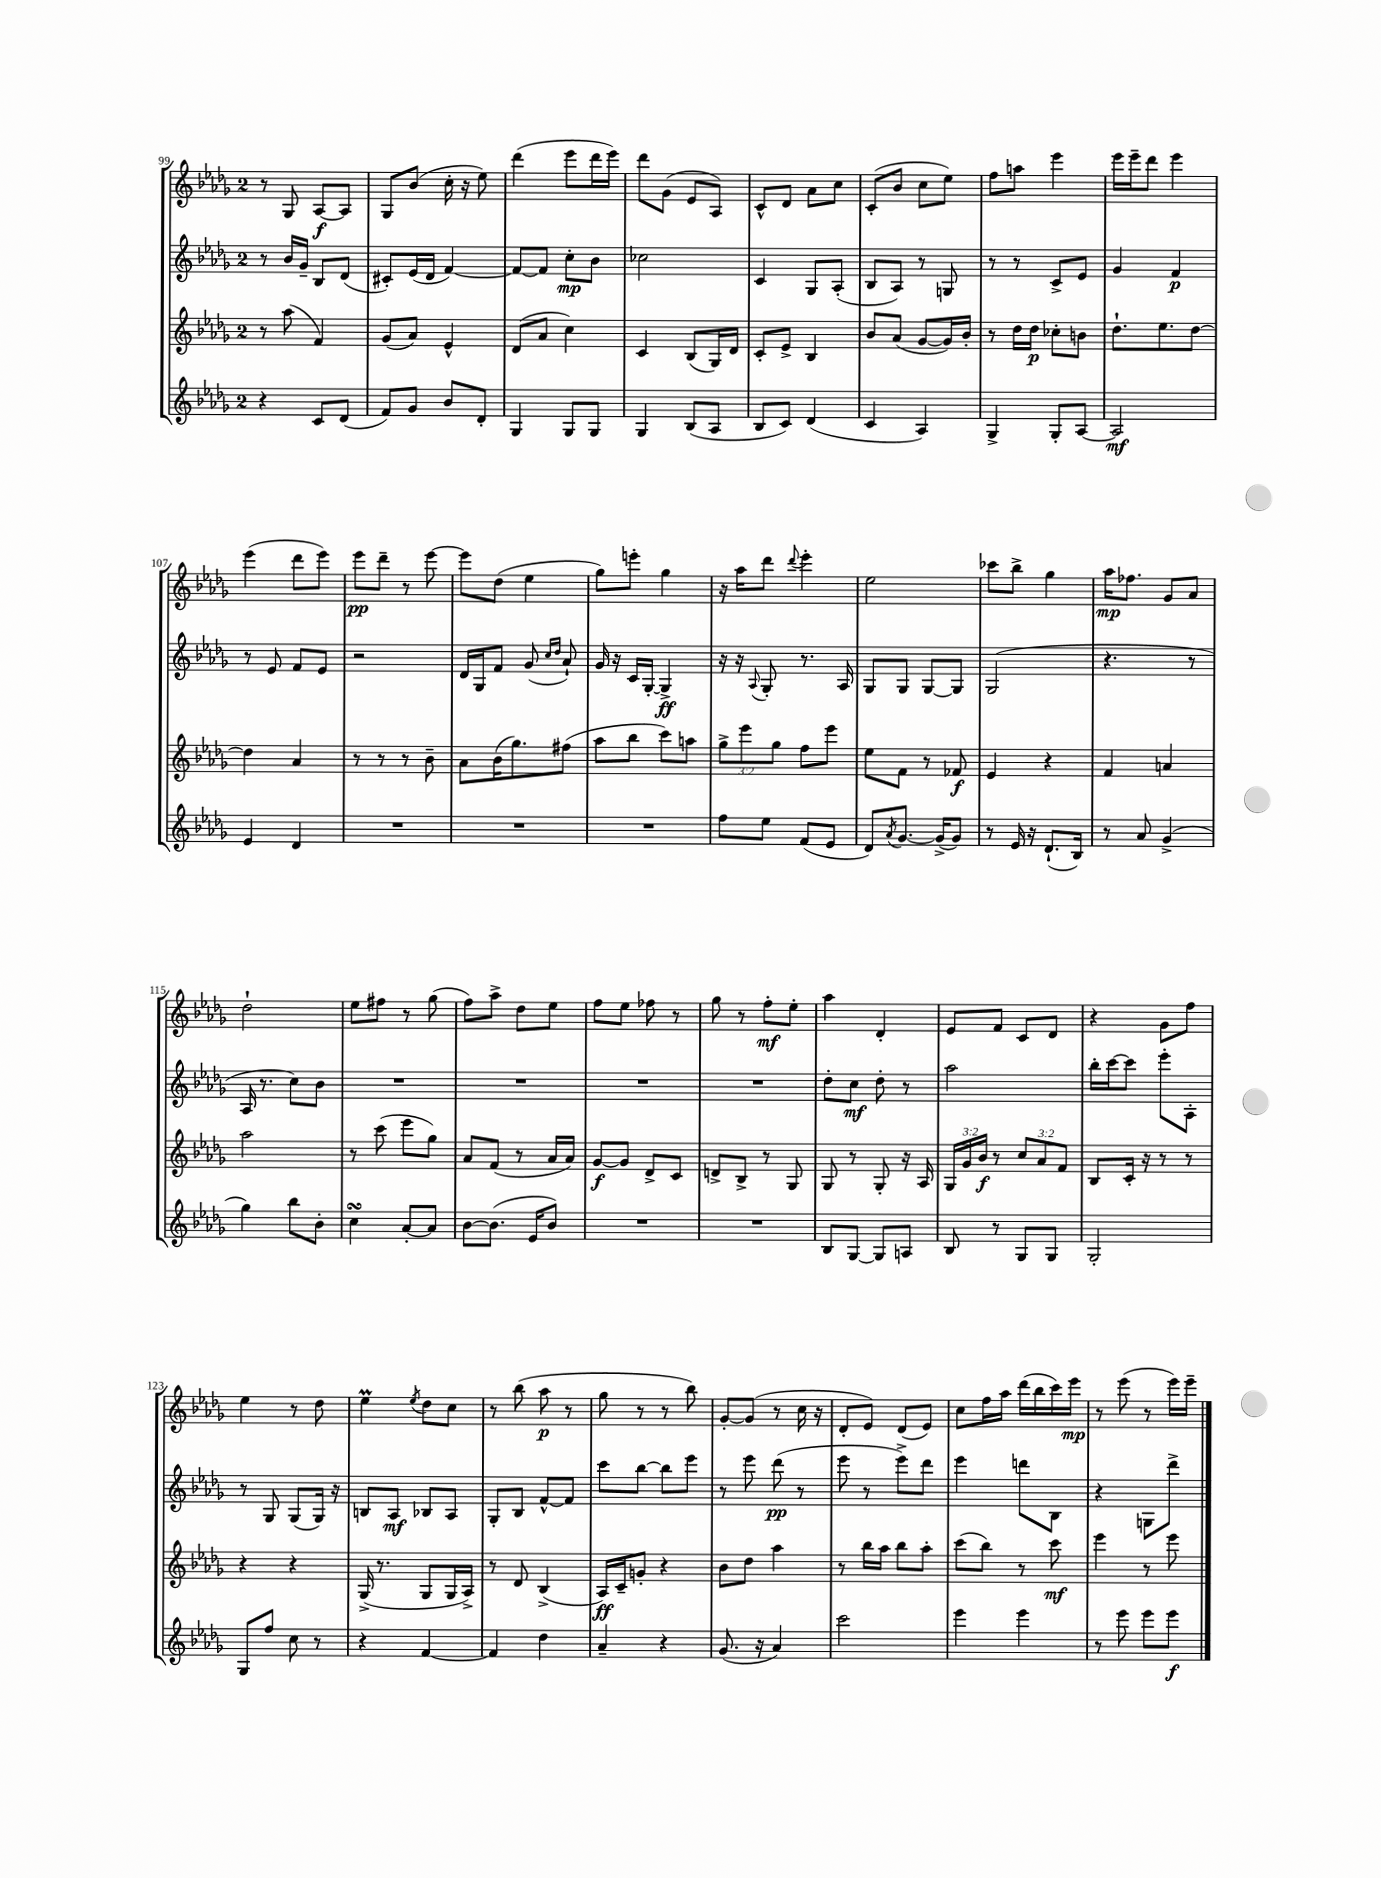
<<
\new StaffGroup <<
\new Staff = "s0" {
    \clef treble \key des \major \once \override Staff.TimeSignature.style = #'single-digit \time 2/4
    r8 ges8 aes8~\f aes8 |
    ges8 bes'8( c''16-. r16 ees''8) |
    des'''4( ees'''8 des'''16 ees'''16) |
    des'''8 ges'8( ees'8 aes8) |
    c'8-^ des'8 aes'8 c''8 |
    c'8-.( bes'8 c''8 ees''8) |
    f''8 a''8 ees'''4 |
    ees'''16 ees'''16-- des'''8 ees'''4 |
    ees'''4( des'''8 ees'''8) |
    ees'''8\pp des'''8-- r8 ees'''8~ |
    ees'''8 des''8( ees''4 |
    ges''8) e'''8-. ges''4 |
    r16 aes''16 des'''8 \appoggiatura { des'''8 } ees'''4-. |
    ees''2 |
    ces'''8 bes''8-> ges''4 |
    aes''16\mp fes''8. ges'8 aes'8 |
    des''2-! |
    ees''8 fis''8 r8 ges''8( |
    f''8) aes''8-> des''8 ees''8 |
    f''8 ees''8 fes''8 r8 |
    ges''8 r8 f''8-.\mf ees''8-. |
    aes''4 des'4-. |
    ees'8 f'8 c'8 des'8 |
    r4 ges'8 f''8 |
    ees''4 r8 des''8 |
    ees''4\prall \acciaccatura { ees''8 } des''8 c''8 |
    r8 bes''8( aes''8\p r8 |
    ges''8 r8 r8 bes''8) |
    ges'8~-. ges'8( r8 c''16 r16 |
    des'8-. ees'8) des'8( ees'8) |
    c''8 f''16 aes''16 des'''16( bes''16 c'''16) ees'''16\mp |
    r8 ees'''8( r8 ees'''16) ees'''16-- \bar "|." |
}
\new Staff = "s1" {
    \clef treble \key des \major \once \override Staff.TimeSignature.style = #'single-digit \time 2/4
    r8 bes'16 ges'16-- bes8 des'8( |
    cis'8-.) ees'16( des'16 f'4~) |
    f'8~ f'8 c''8-.\mp bes'8 |
    ces''2 |
    c'4 ges8 aes8-.( |
    bes8 aes8) r8 g8 |
    r8 r8 c'8-> ees'8 |
    ges'4 f'4\p |
    r8 ees'8 f'8 ees'8 |
    r2 |
    des'16 ges16 f'8 ges'8( \grace { c''16 des''16 } aes'8-!) |
    ges'16 r16 c'16 ges16~-. ges4->\ff |
    r16 r16 \appoggiatura { aes8 } ges8-. r8. aes16 |
    ges8 ges8 ges8~ ges8 |
    ges2( |
    r4. r8 |
    aes16 r8. c''8) bes'8 |
    R2 |
    R2 |
    R2 |
    R2 |
    des''8-. c''8\mf des''8-. r8 |
    aes''2 |
    bes''16-. c'''16~ c'''8 ees'''8-. aes8-. |
    r8 ges8 ges8( ges16) r16 |
    b8 aes8\mf bes8 aes8 |
    ges8-. bes8 f'8~-^ f'8 |
    c'''8 bes''8~ bes''8 ees'''8 |
    r8 ees'''8 des'''8\pp( r8 |
    ees'''8 r8 ees'''8->) des'''8 |
    ees'''4 d'''8 bes8 |
    r4 g8 des'''8-> \bar "|." |
}
\new Staff = "s2" {
    \clef treble \key des \major \once \override Staff.TimeSignature.style = #'single-digit \time 2/4 \override Staff.TupletNumber.text = #tuplet-number::calc-fraction-text
    r8 aes''8( f'4) |
    ges'8( aes'8) ees'4-^ |
    des'8( aes'8 c''4) |
    c'4 bes8( ges16) des'16 |
    c'8-. ees'8-> bes4 |
    bes'8 aes'8( ges'8~ ges'16) bes'16-. |
    r8 des''16 des''16\p ces''8-. b'8 |
    des''8.-! ees''8. des''8~ |
    des''4 aes'4 |
    r8 r8 r8 bes'8-- |
    aes'8 bes'16( ges''8.) fis''8( |
    aes''8 bes''8 c'''8) a''8 |
    \tuplet 3/2 { ges''8-> ees'''8 ges''8 } f''8 ees'''8 |
    ees''8 f'8 r8 fes'8\f |
    ees'4 r4 |
    f'4 a'4 |
    aes''2 |
    r8 c'''8( ees'''8 ges''8) |
    aes'8 f'8( r8 aes'16 aes'16) |
    ges'8~\f ges'8 des'8-> c'8 |
    d'8-> bes8-> r8 ges8 |
    ges8 r8 ges8-. r16 aes16 |
    \tuplet 3/2 { ges16 ges'16 bes'16\f } r8 \tuplet 3/2 { c''8 aes'8 f'8 } |
    bes8 c'16-. r16 r8 r8 |
    r4 r4 |
    ges16->( r8. ges8 ges16 aes16->) |
    r8 des'8 bes4->( |
    aes16\ff) c'16-- g'8-. r4 |
    bes'8 des''8 aes''4 |
    r8 bes''16 aes''16 bes''8 aes''8-. |
    c'''8( bes''8) r8 c'''8\mf |
    ees'''4 r8 ees'''8 \bar "|." |
}
\new Staff = "s3" {
    \clef treble \key des \major \once \override Staff.TimeSignature.style = #'single-digit \time 2/4
    r4 c'8 des'8( |
    f'8) ges'8 bes'8 des'8-. |
    ges4 ges8 ges8 |
    ges4 bes8( aes8 |
    bes8 c'8) des'4( |
    c'4 aes4) |
    ges4-> ges8-. aes8~ |
    aes2\mf |
    ees'4 des'4 |
    R2 |
    R2 |
    R2 |
    f''8 ees''8 f'8( ees'8 |
    des'8) \acciaccatura { aes'8 } ges'8.~ ges'16->( ges'8) |
    r8 ees'16 r16 des'8.-!( bes16) |
    r8 aes'8 ges'4->( |
    ges''4) bes''8 bes'8-. |
    c''4\turn aes'8~-. aes'8 |
    bes'8~ bes'8.( ees'16 bes'8) |
    R2 |
    R2 |
    bes8 ges8~ ges8 a8 |
    bes8 r8 ges8 ges8 |
    ges2-. |
    ges8 f''8 c''8 r8 |
    r4 f'4~ |
    f'4 des''4 |
    aes'4-- r4 |
    ges'8.( r16 aes'4) |
    c'''2 |
    ees'''4 ees'''4 |
    r8 ees'''8 ees'''8 ees'''8\f \bar "|." |
}
>>
>>
\layout { \context { \Score currentBarNumber = #99 } }
